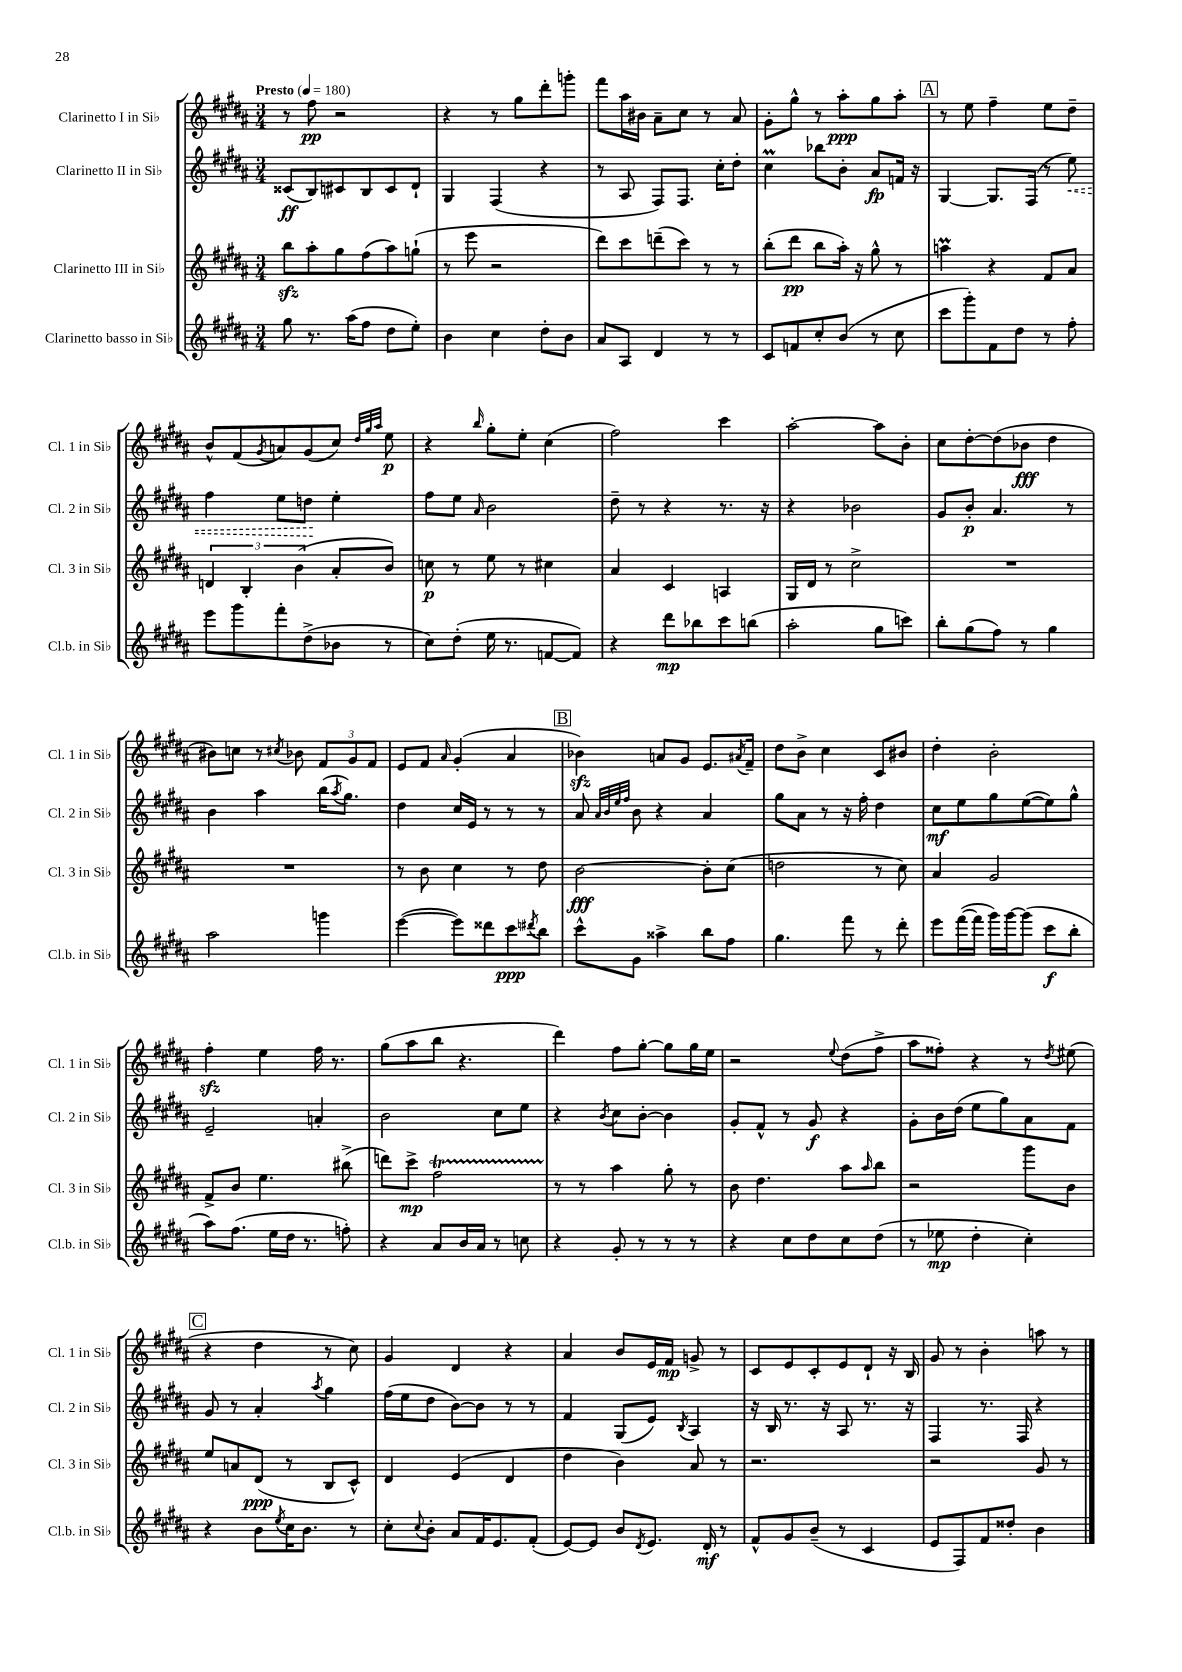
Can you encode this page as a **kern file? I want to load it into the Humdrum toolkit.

**kern	**kern	**kern	**kern
*staff4	*staff3	*staff2	*staff1
*clefG2	*clefG2	*clefG2	*clefG2
*k[f#c#g#d#a#]	*k[f#c#g#d#a#]	*k[f#c#g#d#a#]	*k[f#c#g#d#a#]
*M3/4	*M3/4	*M3/4	*M3/4
*MM180	*MM180	*MM180	*MM180
8gg#	8bb	(8c##	8r
8.r	8aa#'	8B)	8ff#
.	8gg#	8c#	2r
(16aa#	.	.	.
8ff#	(8ff#	8B	.
8dd#	8aa#)	8c#	.
8ee')	(8gg`	8d#`	.
=	=	=	=
4b	8r	4G#	4r
.	8eee	.	.
4cc#	2r	(4F#	8r
.	.	.	8gg#
8dd#'	.	4r	8ddd#'
8b	.	.	8ggg'
=	=	=	=
8a#	8ddd#)	8r	8fff#
8A#	8ccc#	8A#	16aa#
.	.	.	16b#
4d#	(8ddd~	8F#)	8a#~
.	8ccc#)	8.F#	8cc#
8r	8r	.	8r
.	.	16cc#'	.
8r	8r	8dd#'	8a#
=	=	=	=
8c#	(8bb'	4cc#	8g#'
8f	8ddd#	.	8gg#^^
8cc#'	8bb	8bb-	8r
(8b	16aa#')	8b'	8aa#'
.	16r	.	.
8r	8gg#^^	8a#	8gg#
8cc#	8r	16f	8aa#'
.	.	16r	.
=	=	=	=
8ccc#	4aa	[4G#	8r
8ggg#')	.	.	8ee
8f#	4r	8.G#]	4ff#~
8dd#	.	.	.
.	.	(16F#	.
8r	8f#	8r	8ee
8ff#'	8a#	8ee)	8dd#~
=	=	=	=
8eee	6d	4ff#	8b^^
8ggg#	.	.	(8f#
.	6B'	.	.
.	.	.	8qg#
8fff#'	.	8ee	8a)
.	(6b	.	.
(8dd#^	.	8dd	(8g#
8b-	8a#'	4ee'	8cc#)
.	.	.	32qqdd#
.	.	.	32qqgg#
.	.	.	32qqaa#
8r	8b)	.	8ee
=	=	=	=
8cc#)	8cc	8ff#	4r
(8dd#'	8r	8ee	.
.	.	16qqa#	16qqbb
16ee	8ee	2b	8gg#'
8.r	.	.	.
.	8r	.	8ee'
[8f	4cc#	.	(4cc#
8f])	.	.	.
=	=	=	=
4r	4a#	8dd#~	2ff#)
.	.	8r	.
8ddd#	4c#	4r	.
8bb-	.	.	.
8ccc#	4A	8.r	4ccc#
(8bb	.	.	.
.	.	16r	.
=	=	=	=
2aa#'	16G#	4r	[2aa#'
.	16d#	.	.
.	8r	.	.
.	2cc#^	2b-	.
8gg#	.	.	8aa#]
8ccc)	.	.	8b'
=	=	=	=
8bb'	2.r	8g#	8cc#
(8gg#	.	8b'	[8dd#'
8ff#)	.	4.a#	(8dd#]
8r	.	.	8b-
4gg#	.	.	4dd#
.	.	8r	.
=	=	=	=
2aa#	2.r	4b	8b#)
.	.	.	8cc
.	.	4aa#	8r
.	.	.	8qcc#
.	.	.	8b-
4ggg	.	(16bb	12f#
.	.	8qaa#	.
.	.	8.gg#)	.
.	.	.	12g#
.	.	.	12f#
=	=	=	=
([4eee	8r	4dd#	8e
.	8b	.	8f#
.	.	.	16qqa#
8eee])	4cc#	16cc#	(4g#'
.	.	16e	.
8ddd##	.	8r	.
8ccc#	8r	8r	4a#
8qddd#	.	.	.
8bb	8dd#	8r	.
=	=	=	=
8ccc#^^	[2b	8a#	4b-)
.	.	32qqa#	.
.	.	32qqb	.
.	.	32qqee	.
.	.	32qqff#	.
8g#	.	8b	.
4aa##^	.	4r	8a
.	.	.	8g#
8bb	8b']	4a#	8.e
8ff#	(8cc#	.	.
.	.	.	8qa#
.	.	.	16f#~
=	=	=	=
4.gg#	2dd	8gg#	8dd#
.	.	8a#	8b^
.	.	8r	4cc#
8fff#	.	16r	.
.	.	16ff#'	.
8r	8r	4dd#	8c#
8ddd#'	8cc#)	.	8b#
=	=	=	=
8eee	4a#	8cc#	4dd#'
([16fff#	.	8ee	.
16fff#]	.	.	.
16ggg#)	2g#	8gg#	2b'
[16ggg#	.	.	.
(8ggg#]	.	([8ee	.
8ccc#	.	8ee])	.
8bb'	.	8gg#^^	.
=	=	=	=
8aa#)	8f#^	2e~	4ff#'
(8.ff#	8b	.	.
.	4.ee	.	4ee
16ee	.	.	.
16dd#	.	.	.
8.r	.	.	.
.	.	4a'	16ff#
.	.	.	8.r
8ff')	(8bb#^	.	.
=	=	=	=
4r	8ddd)	2b	(8gg#
.	8ccc#^	.	8aa#
8a#	2ff#	.	8bb
16b	.	.	4.r
16a#	.	.	.
8r	.	8cc#	.
8cc	.	8ee	.
=	=	=	=
4r	8r	4r	4ddd#)
.	8r	.	.
.	.	8qb	.
8g#'	4aa#	8cc#	8ff#
8r	.	[8b'	[8gg#'
8r	8gg#'	4b]	8gg#]
8r	8r	.	16gg#
.	.	.	16ee
=	=	=	=
4r	8b	8g#'	2r
.	4.dd#	8f#^^	.
8cc#	.	8r	.
8dd#	.	8g#	.
.	.	.	8qqee
8cc#	8aa#	4r	(8dd#
.	16qqaa#	.	.
(8dd#	8bb	.	8ff#^
=	=	=	=
8r	2r	8g#'	8aa#
8ee-	.	16b	8ff##')
.	.	(16dd#	.
4dd#'	.	8ee	4r
.	.	8gg#)	.
4cc#')	8ggg#	8a#	8r
.	.	.	8qdd#
.	8b	8f#	(8ee#
=	=	=	=
4r	8ee	8g#	4r
.	8a	8r	.
8b	(8d#	4a#'	4dd#
8qee	.	.	.
16cc#	8r	.	.
8.b	.	.	.
.	.	8qaa#	.
.	8B	4gg#	8r
8r	8c#^^)	.	8cc#)
=	=	=	=
8cc#'	4d#	(16ff#	4g#
.	.	16ee	.
8qqcc#	.	.	.
8b'	.	8dd#	.
8a#	(4e	[8b)	4d#
16f#	.	8b]	.
8.e	.	.	.
.	4d#	8r	4r
(8f#'	.	8r	.
=	=	=	=
[8e)	4dd#	4f#	4a#
8e]	.	.	.
8b	4b)	(8G#	8b
8qd#	.	.	.
8.e	.	8e)	16e
.	.	.	16f#
.	.	8qB	.
.	8a#	4A#	8g^
16d#'	.	.	.
8r	8r	.	8r
=	=	=	=
8f#^^	2.r	16r	8c#
.	.	16B	.
8g#	.	8.r	8e
(8b~	.	.	8c#'
.	.	16r	.
8r	.	8A#	8e
4c#	.	8.r	8d#`
.	.	.	16r
.	.	16r	16B
=	=	=	=
8e	2r	4F#	8g#
8F#)	.	.	8r
8f#	.	8.r	4b'
8dd##'	.	.	.
.	.	16F#	.
4b	8g#	4r	8aa
.	8r	.	8r
==	==	==	==
*-	*-	*-	*-
